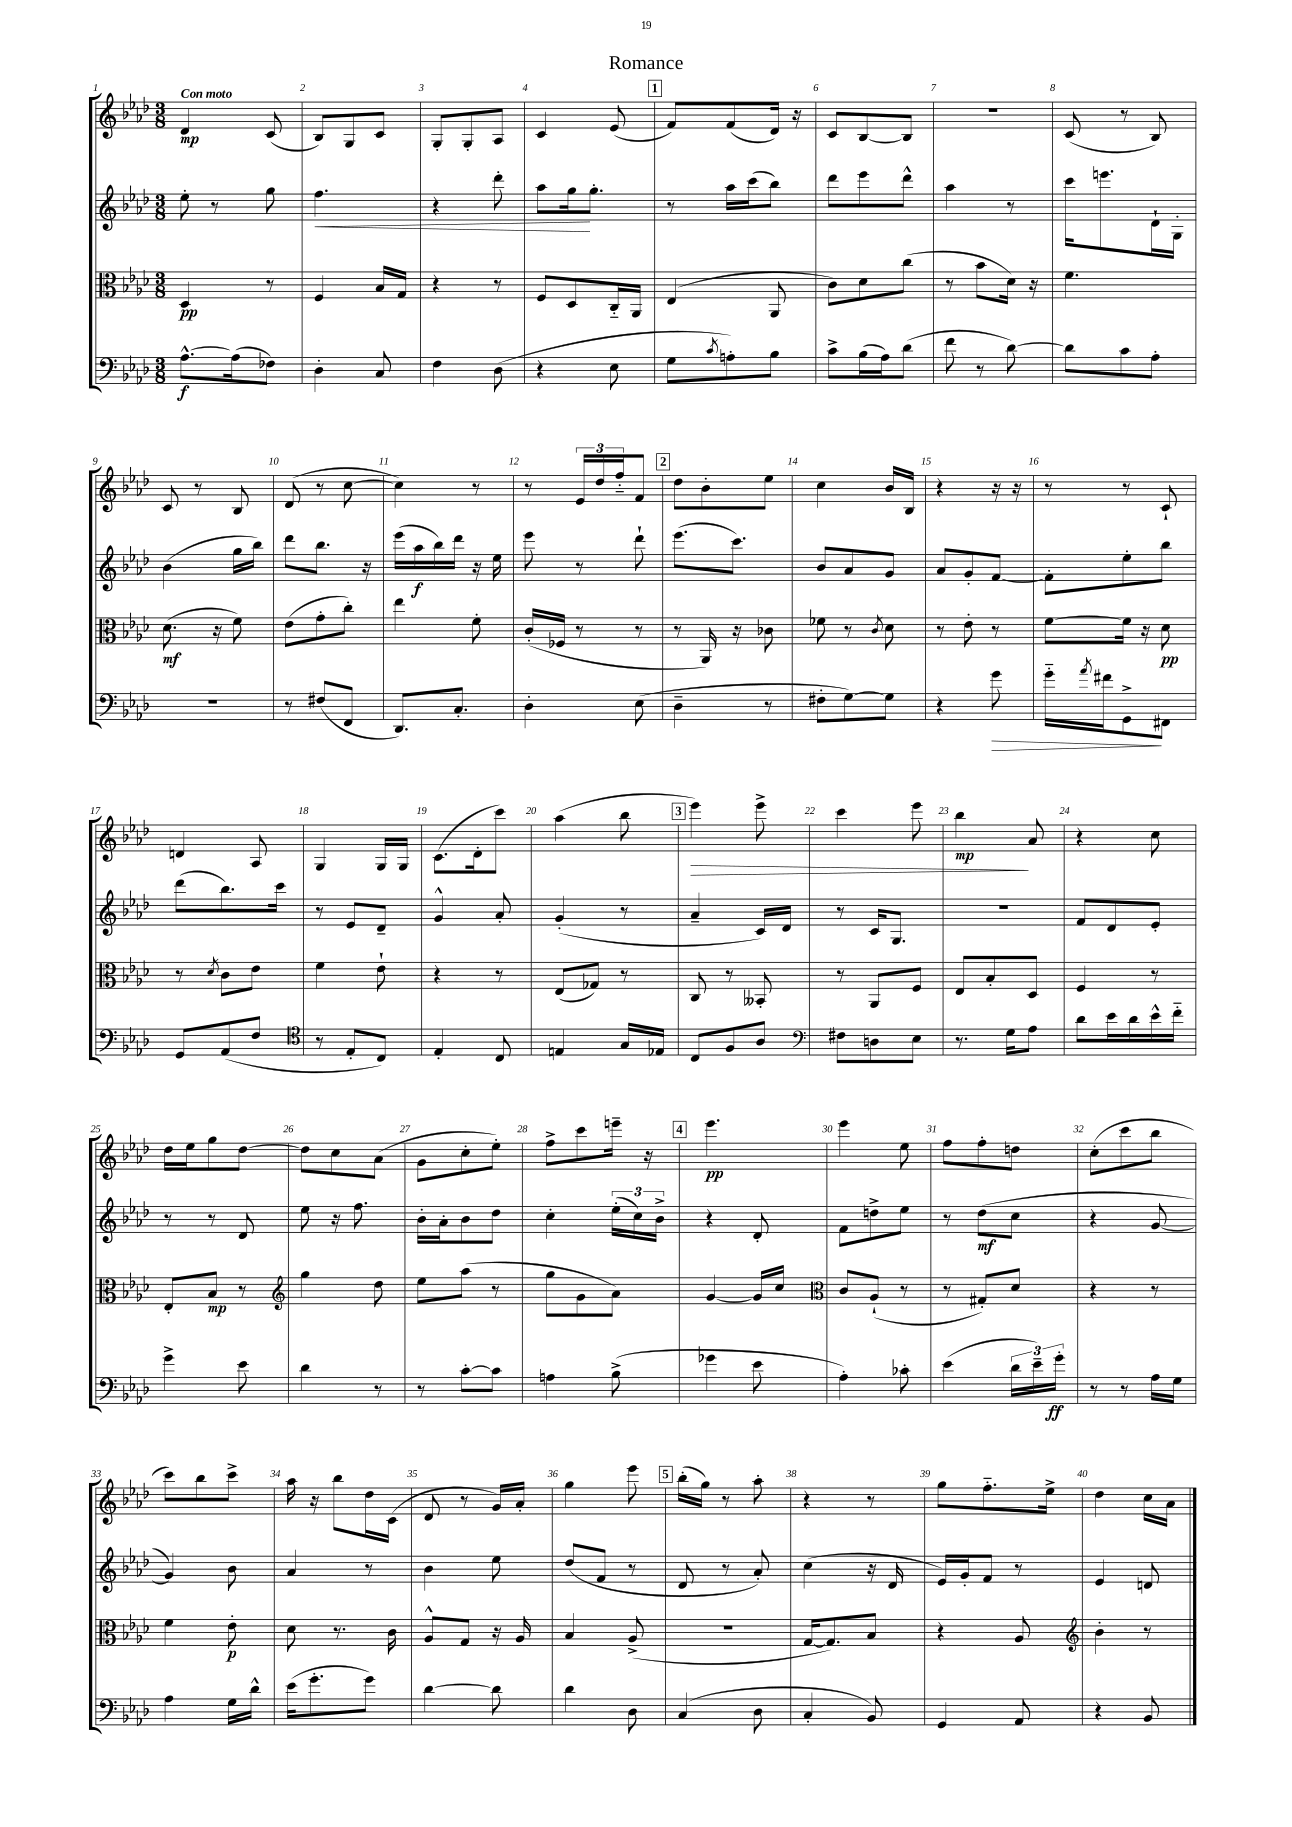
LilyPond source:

\header { title = "Romance" }
<<
\new StaffGroup <<
\new Staff = "s0" {
    \clef treble \key aes \major \numericTimeSignature \time 3/8 \tempo "Con moto"
    des'4\mp c'8( |
    bes8) g8 c'8 |
    g8-. g8-. aes8 |
    c'4 ees'8( |
    \mark \markup { \box "1" } f'8) f'8( des'16) r16 |
    c'8 bes8~ bes8 |
    R4. |
    c'8( r8 bes8) |
    c'8 r8 bes8 |
    des'8( r8 c''8~ |
    c''4) r8 |
    r8 \tuplet 3/2 { ees'16 des''16 f''16-_ } f'8 |
    \mark \markup { \box "2" } des''8 bes'8-. ees''8 |
    c''4 bes'16 bes16 |
    r4 r16 r16 |
    r8 r8 c'8-! |
    d'4 aes8 |
    g4 g16 g16 |
    c'8.( des'16-. c'''8) |
    aes''4( bes''8 |
    \mark \markup { \box "3" } ees'''4\>) ees'''8-> |
    c'''4 ees'''8 |
    bes''4\mp\! aes'8 |
    r4 c''8 |
    des''16 ees''16 g''8 des''8~ |
    des''8 c''8 aes'8( |
    g'8 c''8-. ees''8-.) |
    f''8-> c'''8 e'''16-- r16 |
    \mark \markup { \box "4" } ees'''4.\pp |
    ees'''4 ees''8 |
    f''8 f''8-. d''8 |
    c''8-.( c'''8 bes''8 |
    c'''8) bes''8 c'''8-> |
    aes''16 r16 bes''8 des''16 c'16( |
    des'8 r8 g'16) aes'16-. |
    g''4 ees'''8 |
    \mark \markup { \box "5" } bes''16-.( g''16) r8 aes''8-. |
    r4 r8 |
    g''8 f''8.-_ ees''16-> |
    des''4 c''16 aes'16 \bar "|." |
}
\new Staff = "s1" {
    \clef treble \key aes \major \numericTimeSignature \time 3/8
    ees''8-. r8 g''8 |
    f''4.\< |
    r4 des'''8-. |
    aes''8 g''16\! g''8.-. |
    \mark \markup { \box "1" } r8 aes''16 c'''16( bes''8) |
    des'''8 ees'''8 des'''8-^ |
    aes''4 r8 |
    c'''16 e'''8. des'16-! g16-. |
    bes'4( g''16 bes''16) |
    des'''8 bes''8. r16 |
    ees'''16( aes''16\f bes''16) des'''16 r16 ees''16 |
    ees'''8 r8 des'''8-! |
    \mark \markup { \box "2" } ees'''8.( c'''8.) |
    bes'8 aes'8 g'8 |
    aes'8 g'8-. f'8~ |
    f'8-. ees''8-. bes''8 |
    des'''8( bes''8.) c'''16 |
    r8 ees'8 des'8-- |
    g'4-^ aes'8-. |
    g'4-.( r8 |
    \mark \markup { \box "3" } aes'4-- c'16) des'16 |
    r8 c'16 g8. |
    R4. |
    f'8 des'8 ees'8-. |
    r8 r8 des'8 |
    ees''8 r16 f''8. |
    bes'16-. aes'16-. bes'8 des''8 |
    c''4-. \tuplet 3/2 { ees''16-.( c''16) bes'16-> } |
    \mark \markup { \box "4" } r4 des'8-. |
    f'8 d''8-> ees''8 |
    r8 des''8\mf( c''8 |
    r4 g'8~ |
    g'4) bes'8 |
    aes'4 r8 |
    bes'4 ees''8 |
    des''8( f'8 r8 |
    \mark \markup { \box "5" } des'8 r8 aes'8-.) |
    c''4( r16 des'16 |
    ees'16) g'16-. f'8 r8 |
    ees'4 d'8 \bar "|." |
}
\new Staff = "s2" {
    \clef alto \key aes \major \numericTimeSignature \time 3/8
    des4\pp r8 |
    f4 bes16 g16 |
    r4 r8 |
    f8 des8 c16-_ aes,16 |
    \mark \markup { \box "1" } ees4( aes,8 |
    c'8) des'8 c''8( |
    r8 bes'8 des'16) r16 |
    f'4. |
    des'8.\mf( r16 f'8) |
    ees'8( g'8-. c''8-.) |
    ees''4 f'8-. |
    c'16-.( fes16 r8 r8 |
    \mark \markup { \box "2" } r8 aes,16) r16 ces'8 |
    fes'8 r8 \acciaccatura { c'8 } des'8 |
    r8 ees'8-. r8 |
    f'8~ f'16 r16 des'8\pp |
    r8 \acciaccatura { des'8 } c'8 ees'8 |
    f'4 ees'8-! |
    r4 r8 |
    ees8( ges8) r8 |
    \mark \markup { \box "3" } c8 r8 beses,8-. |
    r8 aes,8 f8 |
    ees8 bes8-. des8 |
    f4 r8 |
    ees8-. bes8\mp r8 |
    \clef treble g''4 des''8 |
    ees''8 aes''8( r8 |
    g''8 g'8 aes'8) |
    \mark \markup { \box "4" } g'4~ g'16 c''16 |
    \clef alto c'8 aes8-!( r8 |
    r8 gis8-.) des'8 |
    r4 r8 |
    f'4 ees'8-.\p |
    des'8 r8. c'16 |
    aes8-^ g8 r16 aes16 |
    bes4 aes8->( |
    \mark \markup { \box "5" } R4. |
    g16~ g8.) bes8 |
    r4 aes8 |
    \clef treble bes'4-. r8 \bar "|." |
}
\new Staff = "s3" {
    \clef bass \key aes \major \numericTimeSignature \time 3/8
    aes8.~-^\f aes16( fes8) |
    des4-. c8 |
    f4 des8( |
    r4 ees8 |
    \mark \markup { \box "1" } g8 \acciaccatura { c'8 } a8-.) bes8 |
    c'8-> bes16( aes16) des'8( |
    f'8 r8 des'8~) |
    des'8 c'8 aes8-. |
    R4. |
    r8 fis8( f,8 |
    des,8.) c8.-. |
    des4-. ees8( |
    \mark \markup { \box "2" } des4-- r8 |
    fis8-. g8~) g8 |
    r4 g'8\> |
    g'16-_ \acciaccatura { aes'8 } fis'16 g,8->\! fis,8 |
    g,8 aes,8( f8 |
    \clef tenor r8 ees8-. c8) |
    ees4-. c8 |
    e4 g16 ees16 |
    \mark \markup { \box "3" } c8 f8 aes8 |
    \clef bass fis8 d8 ees8 |
    r8. g16 aes8 |
    des'8 ees'16 des'16 ees'16-^ f'16-_ |
    g'4-> ees'8 |
    des'4 r8 |
    r8 c'8~-. c'8 |
    a4 bes8->( |
    \mark \markup { \box "4" } ges'4 ees'8 |
    aes4-.) ces'8-. |
    ees'4( \tuplet 3/2 { des'16 ees'16--) g'16-.\ff } |
    r8 r8 aes16 g16 |
    aes4 g16 des'16-^ |
    ees'16( g'8.-. g'8) |
    des'4~ des'8 |
    des'4 des8 |
    \mark \markup { \box "5" } c4( des8 |
    c4-. bes,8) |
    g,4 aes,8 |
    r4 bes,8 \bar "|." |
}
>>
>>
\layout { \context { \Score \override BarNumber.break-visibility = ##(#f #t #t) barNumberVisibility = #all-bar-numbers-visible } }
